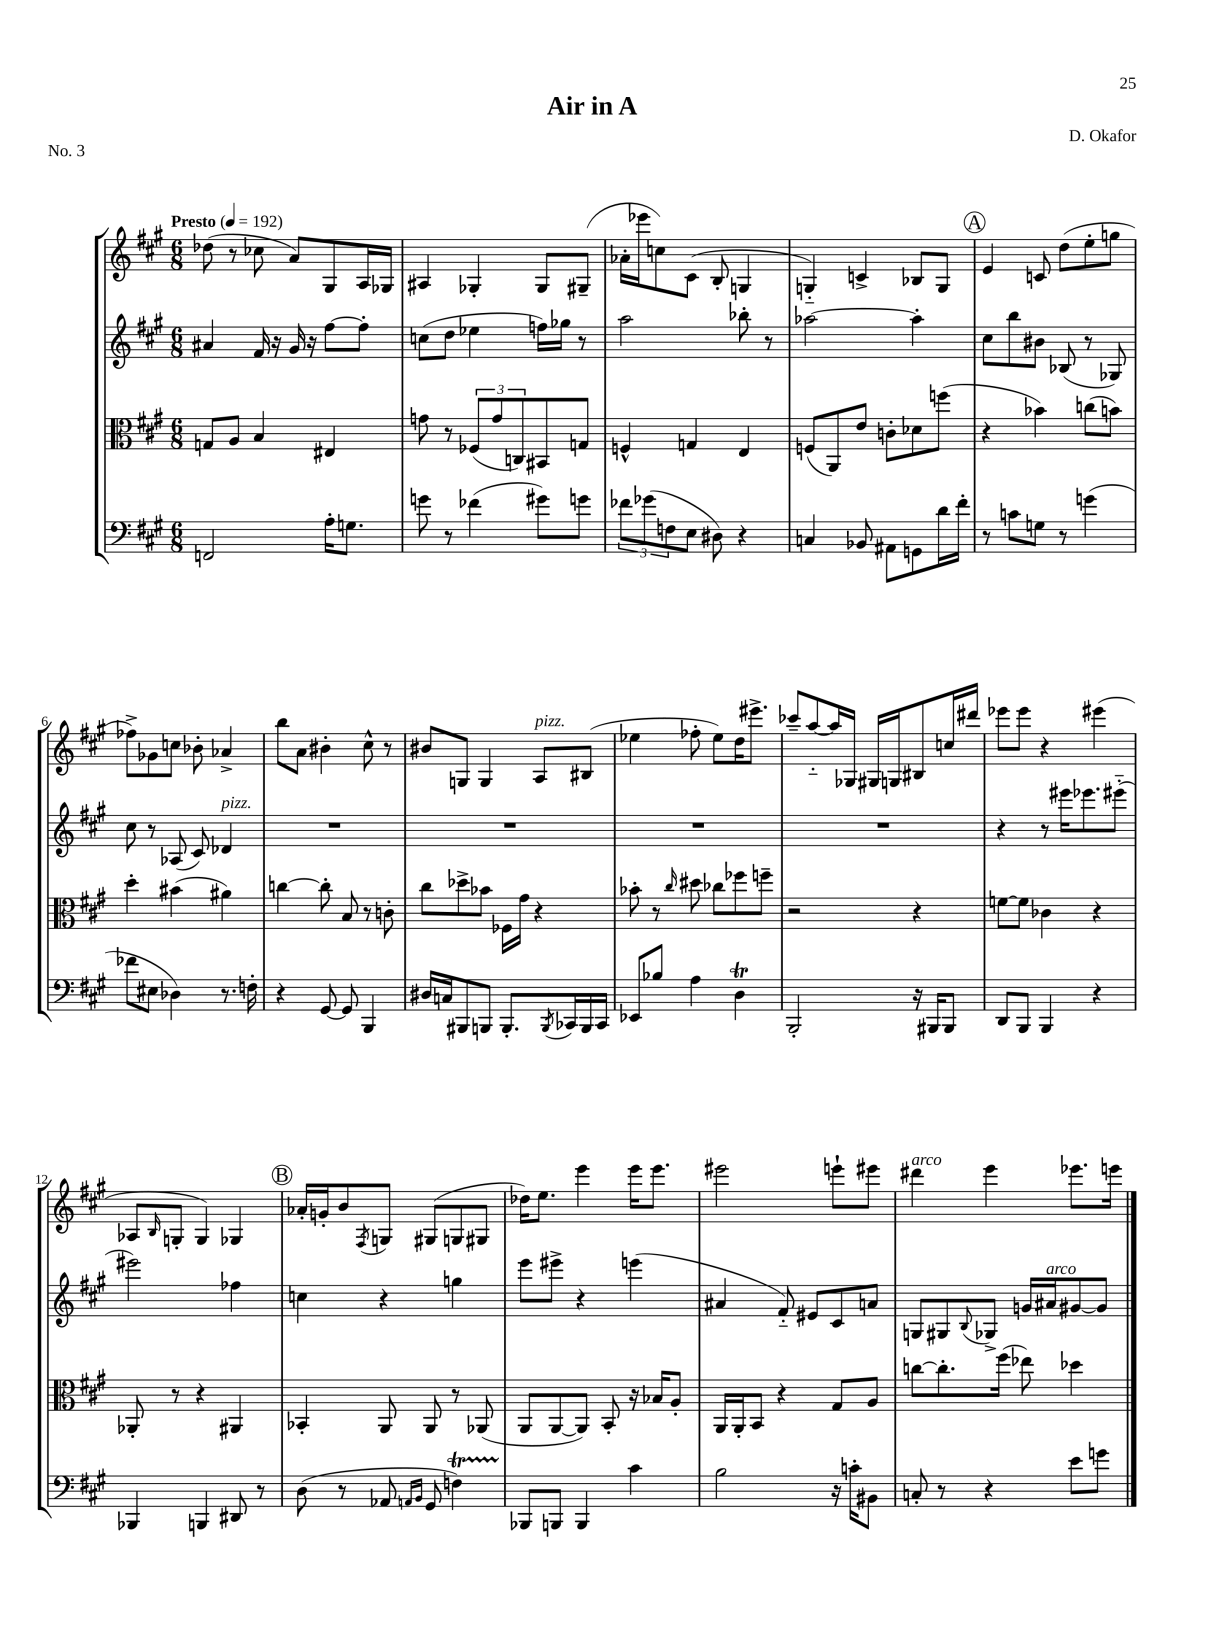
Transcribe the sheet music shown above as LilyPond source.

\header { title = "Air in A" composer = "D. Okafor" piece = "No. 3" }
<<
\new StaffGroup <<
\new Staff = "s0" {
    \clef treble \key a \major \numericTimeSignature \time 6/8 \tempo "Presto" 4 = 192
    des''8( r8 ces''8 a'8) gis8 a16 ges16 |
    ais4 ges4-. ges8 gis8--( |
    aes'16-. ees'''16 c''8) cis'8( b8-. g4 |
    g4-_) c'4-> bes8 g8 |
    \mark \markup { \circle "A" } e'4 c'8 d''8( e''8-. g''8 |
    fes''8->) ges'8 c''8 bes'8-. aes'4-> |
    b''8 a'8 bis'4-. cis''8-^ r8 |
    bis'8 g8 g4 a8^\markup { \italic "pizz." } bis8( |
    ees''4 fes''8-. ees''8) d''16 eis'''8.-> |
    ces'''8-- a''8~-_ a''16 ges16 gis16 g16 bis8 c''16 dis'''16 |
    ees'''8 ees'''8 r4 eis'''4( |
    aes8 \grace { b16 } g8-. g4) ges4 |
    \mark \markup { \circle "B" } aes'16-. g'16-. b'8 \acciaccatura { fis8 } g8 gis8( g8 gis8 |
    des''16) e''8. e'''4 e'''16 e'''8. |
    eis'''2 e'''8-! eis'''8 |
    dis'''4^\markup { \italic "arco" } e'''4 ees'''8. e'''16 \bar "|." |
}
\new Staff = "s1" {
    \clef treble \key a \major \numericTimeSignature \time 6/8
    ais'4 fis'16 r16 gis'16 r16 fis''8~ fis''8-. |
    c''8( d''8 ees''4 f''16) ges''16 r8 |
    a''2 bes''8-. r8 |
    aes''2~ aes''4-. |
    \mark \markup { \circle "A" } cis''8 b''8 bis'8 bes8( r8 ges8) |
    cis''8 r8 aes8( cis'8) des'4^\markup { \italic "pizz." } |
    R2. |
    R2. |
    R2. |
    R2. |
    r4 r8 eis'''16 ees'''8. eis'''8-_( |
    eis'''2) fes''4 |
    \mark \markup { \circle "B" } c''4 r4 g''4 |
    e'''8 eis'''8-> r4 e'''4( |
    ais'4 fis'8-_) eis'8 cis'8 a'8 |
    g8 gis8 \appoggiatura { b8 } ges8-> g'16 ais'16^\markup { \italic "arco" } gis'8~ gis'8 \bar "|." |
}
\new Staff = "s2" {
    \clef alto \key a \major \numericTimeSignature \time 6/8
    g8 a8 b4 eis4 |
    g'8 r8 \tuplet 3/2 { fes8( g'8 c8) } bis,8 g8 |
    f4-^ g4 e4 |
    f8( a,8) e'8 c'8-. des'8 f''8( |
    \mark \markup { \circle "A" } r4 bes'4) c''8( b'8) |
    d''4-. bis'4( ais'4) |
    c''4~ c''8-. b8 r8 c'8-. |
    cis''8 des''8-> bes'8 fes16 gis'16 r4 |
    bes'8-. r8 \grace { cis''16 } dis''8 ces''8 fes''8 f''8-- |
    r2 r4 |
    f'8~ f'8 ces'4 r4 |
    aes,8-. r8 r4 ais,4 |
    \mark \markup { \circle "B" } bes,4-. a,8 a,8 r8 aes,8( |
    a,8 a,8~ a,8) b,8-. r16 bes16 a8-. |
    a,16 a,16-. b,8 r4 gis8 a8 |
    c''8~ c''8.-. fis''16( ees''8) des''4 \bar "|." |
}
\new Staff = "s3" {
    \clef bass \key a \major \numericTimeSignature \time 6/8
    f,2 a16-. g8. |
    g'8 r8 fes'4( gis'8) g'8 |
    \tuplet 3/2 { fes'8 ges'8( f8 } e8 dis8) r4 |
    c4 bes,8 ais,8 g,8 d'16 fis'16-. |
    \mark \markup { \circle "A" } r8 c'8 g8 r8 g'4( |
    fes'8 eis8 des4) r8. f16-. |
    r4 gis,8~ gis,8 b,,4 |
    dis16 c16 bis,,8 b,,8 b,,8.-. \acciaccatura { b,,8 } ces,16 b,,16 ces,16 |
    ees,8 bes8 a4 d4\trill |
    b,,2-. r16 bis,,16 bis,,8 |
    d,8 b,,8 b,,4 r4 |
    bes,,4 b,,4 dis,8 r8 |
    \mark \markup { \circle "B" } d8( r8 aes,8 \grace { a,16 b,16 } gis,8 f4\startTrillSpan) |
    bes,,8\stopTrillSpan b,,8 b,,4 cis'4 |
    b2 r16 c'16-. bis,8 |
    c8-. r8 r4 e'8 g'8 \bar "|." |
}
>>
>>
